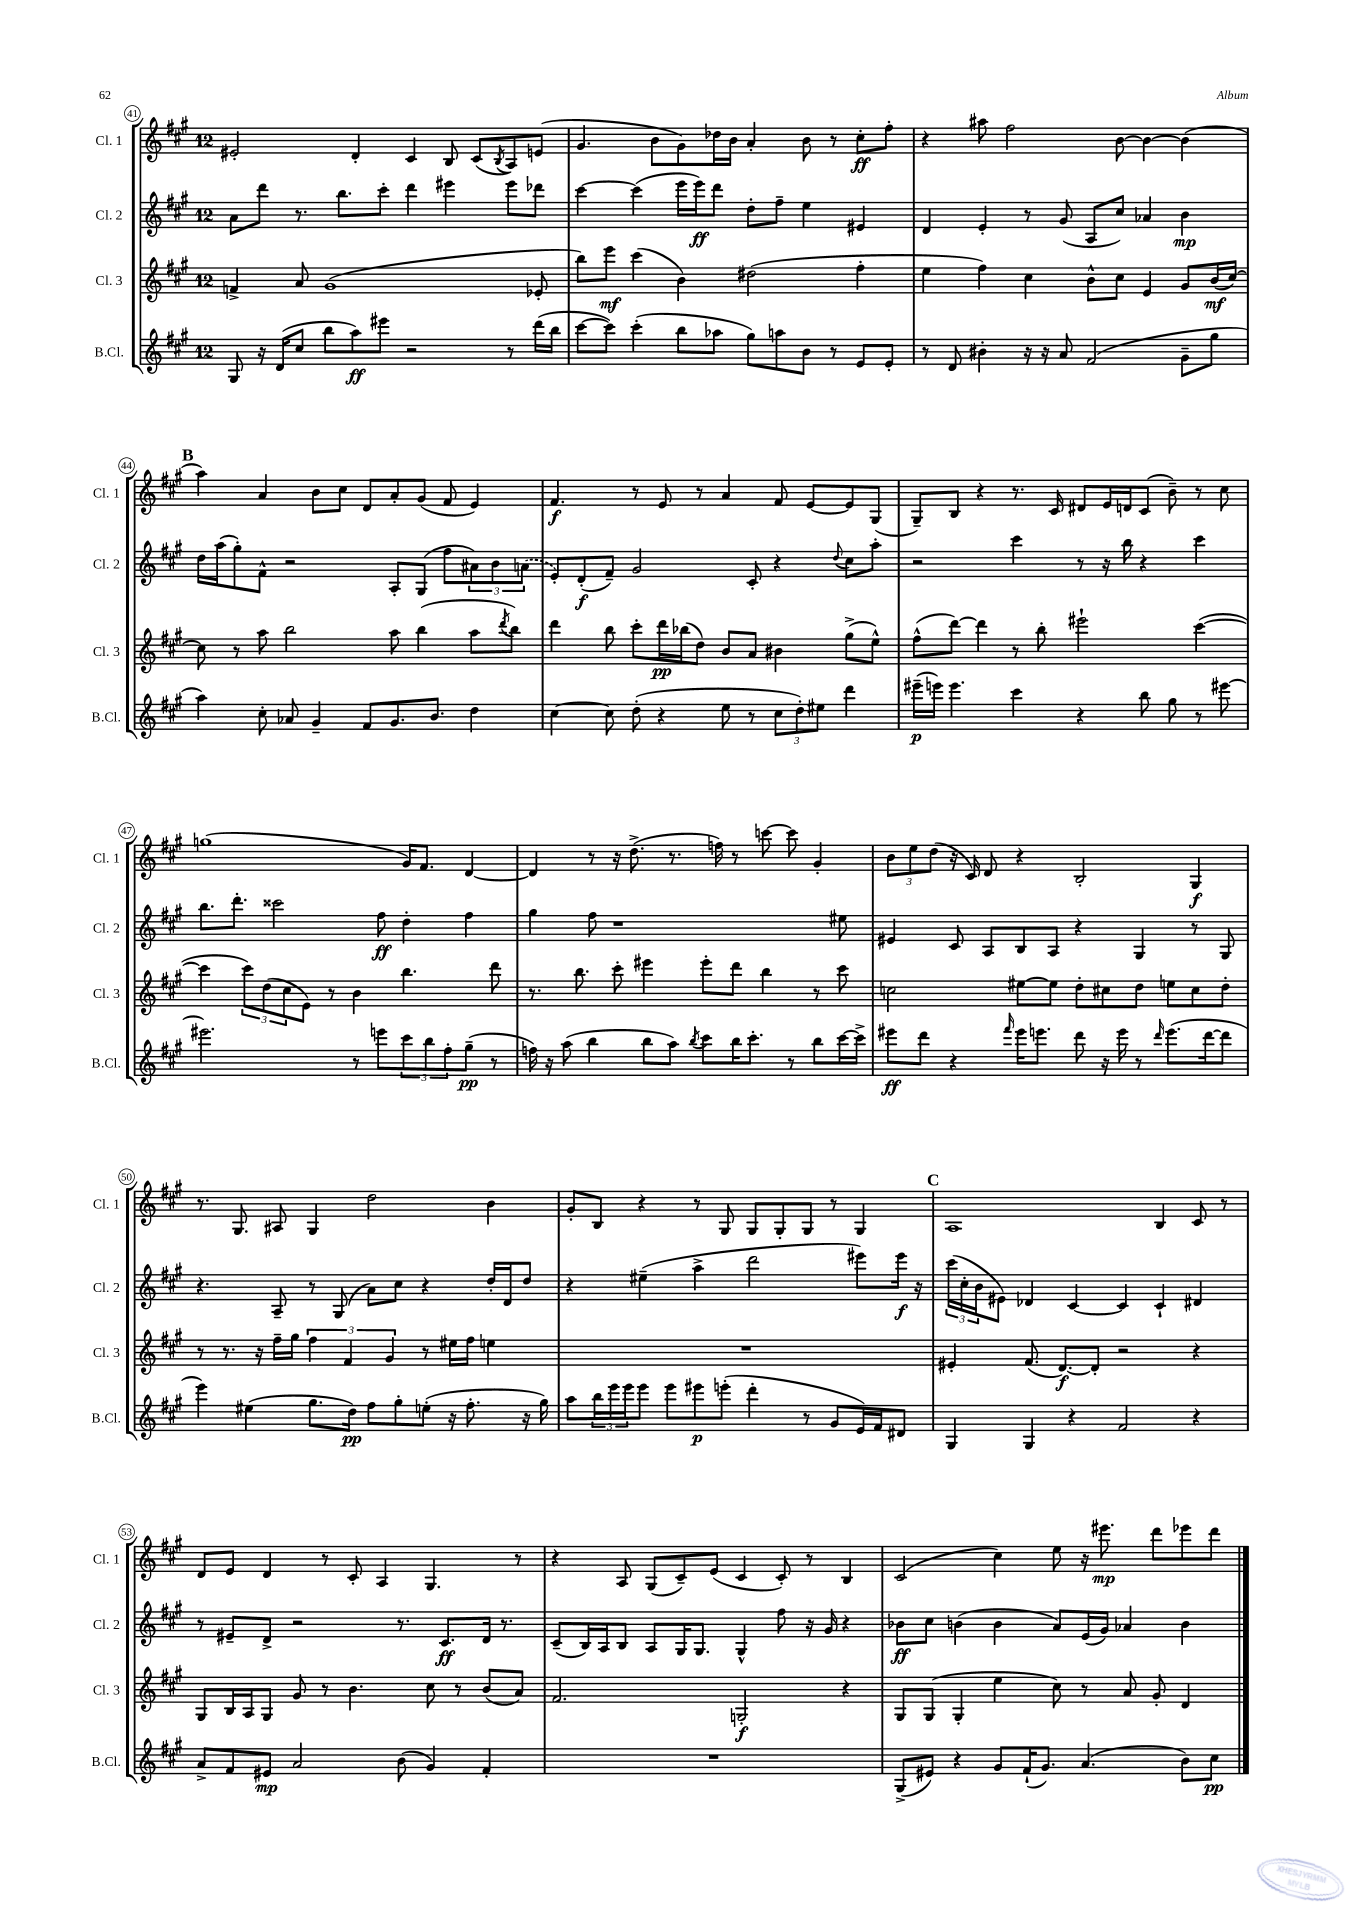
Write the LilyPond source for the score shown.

<<
\new StaffGroup <<
\new Staff = "s0" \with { instrumentName = "Cl. 1" shortInstrumentName = "Cl. 1" } {
    \clef treble \key a \major \once \override Staff.TimeSignature.style = #'single-digit \time 12/8
    eis'2-. d'4-. cis'4 b8 cis'8( \acciaccatura { b8 } a8) e'8( |
    gis'4. b'8 gis'8) des''16 b'16 a'4-. b'8 r8 cis''8-.\ff fis''8-. |
    r4 ais''8 fis''2 b'8~ b'4~ b'4( |
    \mark \markup { \bold "B" } a''4) a'4 b'8 cis''8 d'8 a'8-. gis'8( fis'8 e'4) |
    fis'4.\f r8 e'8 r8 a'4 fis'8 e'8~ e'8 gis8( |
    gis8--) b8 r4 r8. cis'16 dis'8 e'16 d'16 cis'8( b'8--) r8 cis''8 |
    g''1( gis'16) fis'8. d'4~ |
    d'4 r8 r16 d''8.->( r8. f''16) r8 c'''8~ c'''8 gis'4-. |
    \tuplet 3/2 { b'8 e''8 d''8( } r16 cis'16) d'8 r4 b2-. gis4\f |
    r8. gis8. ais8 gis4 d''2 b'4 |
    gis'8-. b8 r4 r8 gis8 gis8 gis8-. gis8 r8 gis4 |
    \mark \markup { \bold "C" } a1 b4 cis'8 r8 |
    d'8 e'8 d'4 r8 cis'8-. a4 gis4. r8 |
    r4 a8 gis8( cis'8--) e'8( cis'4 cis'8-.) r8 b4 |
    cis'2( cis''4) e''8 r16 eis'''8.\mp d'''8 ees'''8 d'''8 \bar "|." |
}
\new Staff = "s1" \with { instrumentName = "Cl. 2" shortInstrumentName = "Cl. 2" } {
    \clef treble \key a \major \once \override Staff.TimeSignature.style = #'single-digit \time 12/8
    a'8 d'''8 r8. b''8. cis'''8-. d'''4 eis'''4 eis'''8 des'''8 |
    cis'''4~ cis'''4( e'''16 e'''16\ff) d'''8 d''8-. fis''8-- e''4 eis'4 |
    d'4 e'4-. r8 gis'8( a8 cis''8) aes'4 b'4\mp |
    \mark \markup { \bold "B" } d''16 a''16( gis''8-.) fis'8-^ r2 a8-. gis8( fis''8 \tuplet 3/2 { ais'8) b'8 \once \slurDashed a'8( } |
    e'8-.) d'8-.\f( fis'8--) gis'2 cis'8-. r4 \appoggiatura { d''8 } cis''8 a''8-. |
    r2 cis'''4 r8 r16 b''16 r4 cis'''4 |
    b''8. d'''8.-. cisis'''2 fis''8\ff d''4-. fis''4 |
    gis''4 fis''8 r1 eis''8 |
    eis'4 cis'8 a8 b8 a8 r4 gis4 r8 gis8 |
    r4. a8-- r8 gis8( a'8) cis''8 r4 d''16-. d'16 d''8 |
    r4 eis''4--( a''4-> d'''2 eis'''8) eis'''16\f r16 |
    \mark \markup { \bold "C" } \tuplet 3/2 { cis'''16( cis''16-. b'16 } eis'8) des'4 cis'4~ cis'4 cis'4-! dis'4 |
    r8 eis'8-- d'8-> r2 r8. cis'8.\ff d'16 r8. |
    cis'8--( b16) a16 b8 a8 gis16 gis8. gis4-^ fis''8 r16 gis'16 r4 |
    bes'8\ff cis''8 b'4( b'4 a'8) e'16( gis'16) aes'4 b'4 \bar "|." |
}
\new Staff = "s2" \with { instrumentName = "Cl. 3" shortInstrumentName = "Cl. 3" } {
    \clef treble \key a \major \once \override Staff.TimeSignature.style = #'single-digit \time 12/8
    f'4-> a'8 gis'1( ees'8-. |
    b''8) e'''8\mf cis'''4( b'4) dis''2( fis''4-. |
    e''4 fis''4) cis''4 b'8-^ cis''8 e'4 gis'8 b'16\mf( cis''16~) |
    \mark \markup { \bold "B" } cis''8 r8 a''8 b''2 a''8 b''4( a''8 \acciaccatura { d'''8 } b''8) |
    d'''4 b''8 cis'''8-. d'''16\pp bes''16( d''8) b'8 a'8 bis'4 gis''8->( e''8-^) |
    fis''8-^( d'''8~) d'''4 r8 b''8-. eis'''2-! cis'''4~( |
    cis'''4 \tuplet 3/2 { cis'''8) d''8( cis''8 } e'8) r8 b'4 b''4. d'''8 |
    r8. b''8. cis'''8-. eis'''4 eis'''8-. d'''8 b''4 r8 cis'''8 |
    c''2 eis''8~ eis''8 d''8-. cis''8 d''8 e''8 cis''8 d''8-. |
    r8 r8. r16 fis''16-- gis''16 \tuplet 3/2 { fis''4 fis'4 gis'4 } r8 eis''16 fis''16 e''4 |
    R1. |
    \mark \markup { \bold "C" } eis'4-. fis'8.( d'8.~\f) d'8-. r2 r4 |
    gis8 b16 a16 gis8 gis'8 r8 b'4. cis''8 r8 b'8( a'8) |
    fis'2. g2-.\f r4 |
    gis8 gis8( gis4-. e''4 cis''8) r8 a'8 gis'8-. d'4 \bar "|." |
}
\new Staff = "s3" \with { instrumentName = "B.Cl." shortInstrumentName = "B.Cl." } {
    \clef treble \key a \major \once \override Staff.TimeSignature.style = #'single-digit \time 12/8
    gis8 r16 d'16( cis''8 b''8 a''8\ff) eis'''8 r2 r8 d'''16( b''16 |
    cis'''8~ cis'''8) cis'''4-.( b''8 aes''8 gis''8) a''8 b'8 r8 e'8 e'8-. |
    r8 d'8 bis'4-. r16 r16 a'8 fis'2( gis'8-- gis''8 |
    \mark \markup { \bold "B" } a''4) cis''8-. aes'8 gis'4-- fis'8 gis'8. b'8. d''4 |
    cis''4~ cis''8 d''8-.( r4 e''8 r8 \tuplet 3/2 { cis''8 d''8-.) eis''8 } d'''4 |
    eis'''16--\p( e'''16) e'''4. cis'''4 r4 b''8 gis''8 r8 eis'''8~ |
    eis'''2. r8 e'''8 \tuplet 3/2 { cis'''8 b''8 fis''8-. } gis''8--\pp( r8 |
    f''16) r16 a''8( b''4 b''8 a''8) \acciaccatura { b''8 } cis'''8 b''16 cis'''8.-. r8 b''8 cis'''16~ cis'''16-> |
    eis'''8\ff d'''8 r4 \grace { fis'''16 } eis'''16 e'''8. d'''8 r16 e'''16 r8 \grace { d'''16 } e'''8.( d'''16~ d'''8 |
    e'''4) eis''4( gis''8. d''16\pp) fis''8 gis''8-. e''8-.( r16 fis''8.-. r16 gis''16) |
    a''8 \tuplet 3/2 { b''16 e'''16 e'''16 } e'''8 e'''8 eis'''8\p e'''8-.( d'''4-. r8 gis'8 e'16) fis'16 dis'8 |
    \mark \markup { \bold "C" } gis4 gis4 r4 fis'2 r4 |
    a'8-> fis'8 eis'8\mp a'2 b'8( gis'4) fis'4-. |
    R1. |
    gis8->( eis'8) r4 gis'8 fis'16-!( gis'8.) a'4.( b'8) cis''8\pp \bar "|." |
}
>>
>>
\layout { \context { \Score currentBarNumber = #41 \override BarNumber.stencil = #(make-stencil-circler 0.1 0.3 ly:text-interface::print) } }
